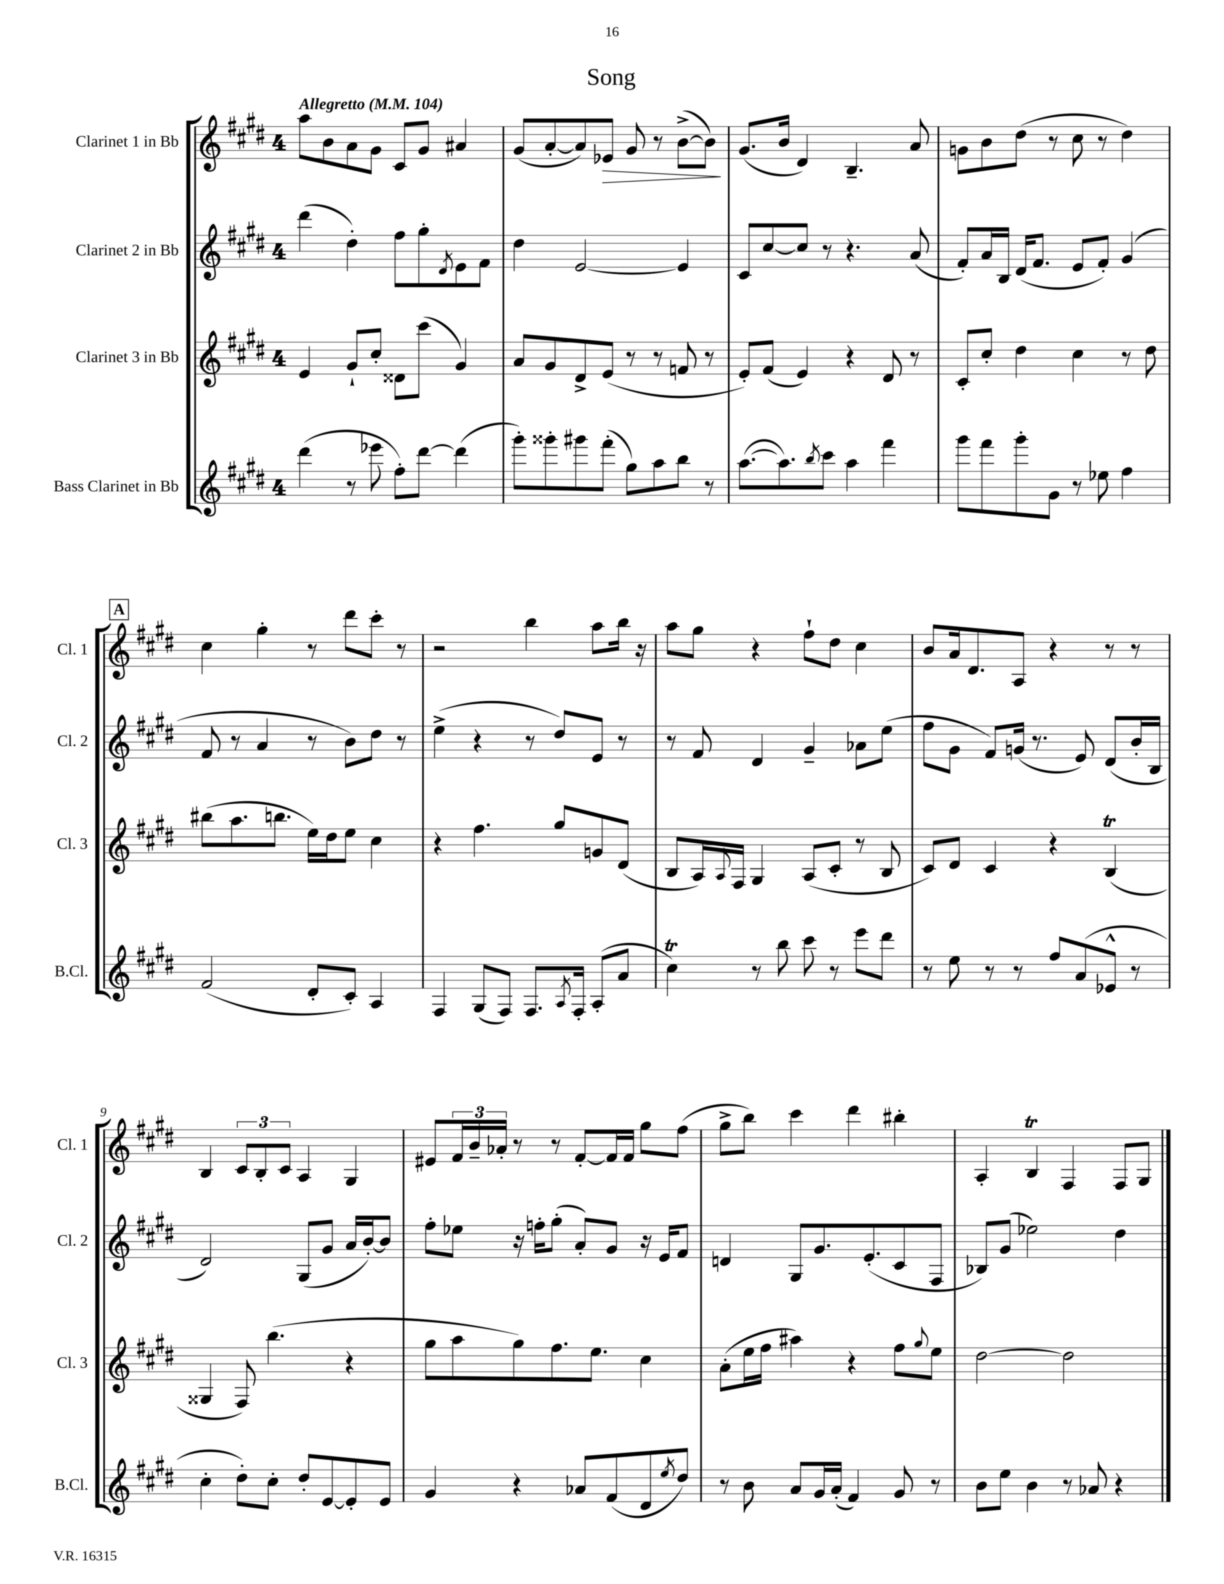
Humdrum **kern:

**kern	**kern	**kern	**kern	**dynam
*part4	*part3	*part2	*part1	*part1
*staff4	*staff3	*staff2	*staff1	*staff1
*I"Bass Clarinet in Bb	*I"Clarinet 3 in Bb	*I"Clarinet 2 in Bb	*I"Clarinet 1 in Bb	*
*I'B.Cl.	*I'Cl. 3	*I'Cl. 2	*I'Cl. 1	*
*clefG2	*clefG2	*clefG2	*clefG2	*
*k[f#c#g#d#]	*k[f#c#g#d#]	*k[f#c#g#d#]	*k[f#c#g#d#]	*
*M4/4	*M4/4	*M4/4	*M4/4	*
*MM104	*MM104	*MM104	*MM104	*
=1	=1	=1	=1	=1
!	!	!	!LO:TX:a:B:t=Allegretto	!
(4ddd#\	4e/	(4ddd#\	8aa\L	.
.	.	.	8b\	.
8r	8g#`/L	4dd#'\)	8a\	.
8eee-X\	8cc#'/J	.	8g#\J	.
8ff#'\L)	8d##X\L	8ff#\L	8c#/L	.
[8ddd#\J	(8ccc#\J	8gg#'\	8g#/J	.
.	.	8qd#/	.	.
(4ddd#\]	4g#/)	8e\	4a#X/	.
.	.	8f#\J	.	.
=2	=2	=2	=2	=2
8ggg#'\L)	8a/L	4dd#\	(8g#/L	.
8ggg##X'\	8g#/	.	[8a'/	.
8ggg#X\	8d#^/	[2e/	8a/])	.
!	!	!	!	!LO:HP:b
(8fff#'\J	(8e/J	.	8e-X/J	>
8gg#\L)	8r	.	8g#/	.
8aa\	8r	.	8r	.
8bb\J	8fn/	4e/]	([8b^\L	.
8r	8r	.	8b\J])	.
.	.	.	.	]
=3	=3	=3	=3	=3
([8.aa\L	8e'/L)	8c#/L	(8.g#/L	.
.	(8f#/J	[8cc#/	.	.
8.aa\])	.	.	16b/Jk	.
.	4e/)	8cc#/J]	4d#/)	.
8qbb/	.	.	.	.
8ccc#\J	.	8r	.	.
4aa\	4r	4.r	4.B~/	.
4fff#\	8d#/	.	.	.
.	8r	(8a/	8a/	.
=4	=4	=4	=4	=4
8ggg#\L	8c#'/L	8f#'/L)	8gn\L	.
8fff#\	8cc#'/J	16a/L	8b\	.
.	.	16B/JJ	.	.
8ggg#'\	4dd#\	(16d#/KL	(8dd#\J	.
.	.	8.f#/J	.	.
8g#\J	.	.	8r	.
8r	4cc#\	8e/L	8cc#\	.
8ee-X\	.	8f#'/J)	8r	.
4ff#\	8r	(4g#/	4dd#\)	.
.	8dd#\	.	.	.
!!LO:LB:g=z
!!LO:REH:place=s1:t=A
=5	=5	=5	=5	=5
(2f#/	(8bb#X\L	8f#/	4cc#\	.
.	8.aa\	8r	.	.
.	.	4a/	4gg#'\	.
.	8.bbn\J	.	.	.
8d#'/L	16ee\LL)	8r	8r	.
.	16dd#\J	.	.	.
8c#'/J)	8ee\J	8b\L)	8ddd#\L	.
4A/	4cc#\	8dd#\J	8ccc#'\J	.
.	.	8r	8r	.
=6	=6	=6	=6	=6
4F#/	4r	(4ee^\	2r	.
(8G#/L	4.ff#\	4r	.	.
8F#/J)	.	.	.	.
8.F#/L	.	8r	4bb\	.
.	8gg#/L	8dd#/L)	.	.
8qA/	.	.	.	.
16F#'/Jk	.	.	.	.
(8A'/L	8gn/	8e/J	8aa\L	.
8a/J	(8d#/J	8r	16bb\Jk	.
.	.	.	16r	.
=7	=7	=7	=7	=7
4cc#T\)	8B/L	8r	8aa\L	.
.	16A/L)	8f#/	8gg#\J	.
.	8qqA/	.	.	.
.	16F#/JJ	.	.	.
8r	4G#/	4d#/	4r	.
8bb\	.	.	.	.
8ccc#\	(8A/L	4g#~/	8ff#`\L	.
8r	8c#'/J	.	8dd#\J	.
8eee\L	8r	8a-X\L	4cc#\	.
8ddd#\J	8B/	(8ee\J	.	.
=8	=8	=8	=8	=8
8r	8c#/L)	8ff#\L	8b/L	.
8ee\	8d#/J	8g#\J	16a/k	.
.	.	.	8.d#/	.
8r	4c#/	8f#/L)	.	.
8r	.	(16gn/Jk	8A/J	.
.	.	8.r	.	.
8ff#/L	4r	.	4r	.
(8a/	.	8e/)	.	.
8e-X^^/J	(4BT/	(8d#/L	8r	.
8r	.	16b'/L	8r	.
.	.	16B/JJ	.	.
!!LO:LB:g=z
=9	=9	=9	=9	=9
4cc#'\	4G##X/	2d#/)	4B/	.
8dd#'\L)	8F#/)	.	12c#/L	.
.	.	.	12B'/	.
8cc#'\J	(4.bb\	.	.	.
.	.	.	12c#/J	.
8dd#'/L	.	(8G#/L	4A/	.
[8e/	.	8g#/J	.	.
8e'/]	4r	16a/LL	4G#/	.
.	.	[16b'/J)	.	.
8e/J	.	8b/J]	.	.
=10	=10	=10	=10	=10
4g#/	8gg#\L	8ff#'\L	8e#X/L	.
.	8aa\	8ee-X\J	24f#/L	.
.	.	.	24b~/	.
.	.	.	24a-X'/JJ	.
4r	8gg#\)	16r	8r	.
.	.	16ffn'\KL	.	.
.	8.ff#\	(8gg#'\J	8r	.
8a-X/L	.	8a'/L)	[8f#'/L	.
.	8.ee\J	.	.	.
(8f#/	.	8g#/J	16f#/L]	.
.	.	.	16f#/JJ	.
8d#/	4cc#\	16r	8gg#\L	.
.	.	16e/KL	.	.
8qee/	.	.	.	.
8dd#/J)	.	8f#/J	(8ff#\J	.
=11	=11	=11	=11	=11
8r	(8a'\L	4dn/	8gg#^\L	.
8b\	16ee\L	.	8bb\J)	.
.	16ff#\JJ	.	.	.
8a/L	4aa#X\)	8G#/L	4ccc#\	.
16g#/L	.	8.g#/	.	.
(16a'/JJ	.	.	.	.
4f#/)	4r	.	4ddd#\	.
.	.	(8.e'/	.	.
8g#/	8ff#\L	8c#/	4bb#X'\	.
.	8qqgg#/	.	.	.
8r	8ee\J	8F#/J	.	.
=12	=12	=12	=12	=12
8b\L	[2dd#\	8B-X/L)	4A'/	.
8ee\J	.	(8g#/J	.	.
4b\	.	2ee-X\)	4BT/	.
8r	2dd#\]	.	4F#/	.
8a-X/	.	.	.	.
4r	.	4dd#\	8F#/L	.
.	.	.	8G#/J	.
==	==	==	==	==
*-	*-	*-	*-	*-
